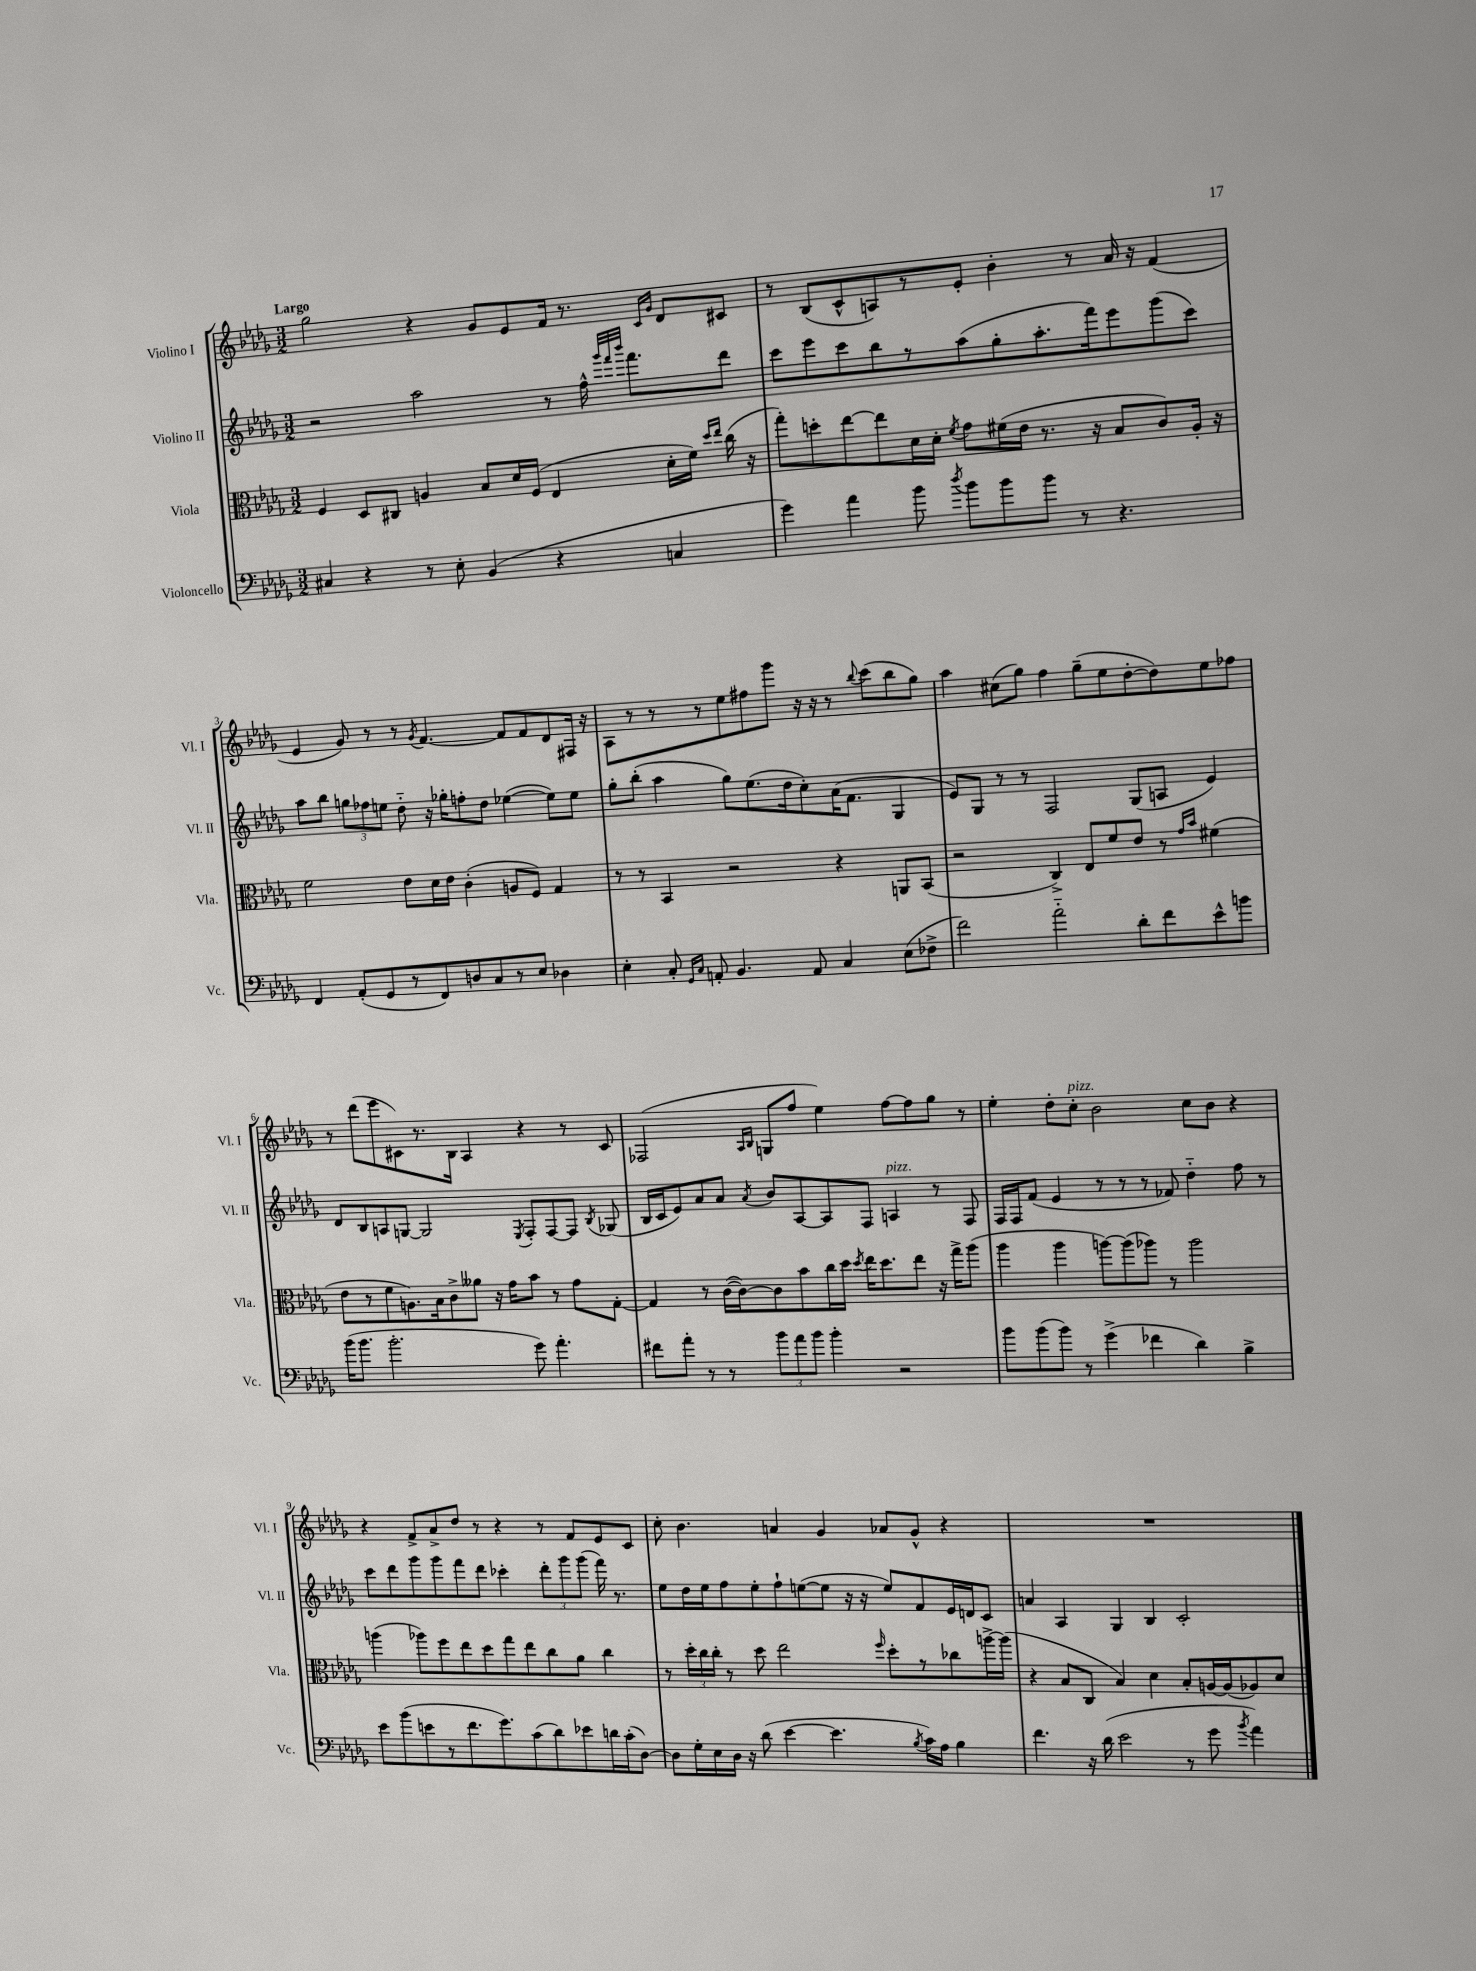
<<
\new StaffGroup <<
\new Staff = "s0" \with { instrumentName = "Violino I" shortInstrumentName = "Vl. I" } {
    \clef treble \key des \major \numericTimeSignature \time 3/2 \tempo "Largo"
    \autoBeamOff ges''2 r4 ges'8[ ees'8 f'16] r8. \grace { c'16[ ges'16] } des'8[ cis'8] |
    r8 bes8[( c'8-^ a8) r8 ees'8]-. bes'4-. r8 aes'16 r16 f'4( |
    ees'4 ges'8) r8 r8 \acciaccatura { ges'8 } f'4.~ f'8[ f'8 des'8 fis16] r16 |
    aes8[ r8 r8 r8 ees''8 fis''8 ges'''8] r16 r16 r8 \appoggiatura { bes''8 } c'''8[( bes''8 ges''8]) |
    aes''4 cis''8[( ges''8]) f''4 ges''8[--( ees''8 des''8~-. des''8) ees''8 fes''8] |
    r8 des'''8[( ees'''8 cis'8) r8. bes16] aes4 r4 r8 cis'8 |
    fes2( \grace { aes16[ bes16] } g8[ f''8] ees''4) f''8[~ f''8 ges''8] r8 |
    ees''4-. des''8[-. c''8]-.^\markup { \italic "pizz." } bes'2 c''8[ bes'8] r4 |
    r4 f'8[-> aes'8-> des''8] r8 r4 r8 f'8[ ees'8 c'8] |
    c''8-. bes'4. a'4 ges'4 aes'8[ ges'8]-^ r4 |
    R1. \bar "|." |
}
\new Staff = "s1" \with { instrumentName = "Violino II" shortInstrumentName = "Vl. II" } {
    \clef treble \key des \major \numericTimeSignature \time 3/2
    \autoBeamOff r2 aes''2 r8 f''16-^ \grace { ges'''32[ f'''32 bes'''32] } f'''8.[ des'''8] |
    c'''8[ ees'''8 c'''8 bes''8 r8 aes''8( ges''8-. aes''8.-. f'''16) ees'''8 ges'''8( c'''8]) |
    aes''8[ bes''8] \tuplet 3/2 { g''8[ fes''8 e''8] } des''8-_ r16 ges''16[-. f''8-. des''8] ees''4~( ees''8[) ees''8] |
    ges''8[-. bes''8]-.( aes''4 ges''8[) ees''8.( des''16 c''8-.) aes'16( f'8.] ges4 |
    ees'8[) ges8] r8 r8 f2 ges8[( a8] ees'4) |
    des'8[ bes8 a8 g8]~ g2 \acciaccatura { ees8 } f8[-. f8~ f8] \acciaccatura { bes8 } ges8( |
    bes16[ c'16 ees'8) aes'8 aes'8] \acciaccatura { aes'8 } bes'8[ aes8~ aes8 f8] a4^\markup { \italic "pizz." } r8 f8 |
    f16[ f16 f'8]( ees'4 r8 r8 r8 fes'8) des''4-_ f''8 r8 |
    c'''8[ des'''8 ges'''8 ges'''8 f'''8 des'''8] ces'''4-. \tuplet 3/2 { des'''8[-. ges'''8 ges'''8]( } f'''16) r8. |
    ees''8[ des''16 ees''16 f''8 ees''8-. f''8-! e''8~( e''8] r16 r16 e''8[) f'8 ees'16 d'16 c'8] |
    a'4 aes4 ges4 bes4 c'2-. \bar "|." |
}
\new Staff = "s2" \with { instrumentName = "Viola" shortInstrumentName = "Vla." } {
    \clef alto \key des \major \numericTimeSignature \time 3/2
    \autoBeamOff f4 des8[ cis8] a4 bes8[ des'16 f16]( ees4 des'16[-. f'16]) \grace { des''16[ ees''16] } c''16( r16 |
    ges''8[-.) d''8-. ees''8~ ees''8 des'16 des'16]-. \acciaccatura { f'8 } ges'8[ fis'16( ees'16] r8. r16 bes8[ c'8) aes16]-. r16 |
    f'2 ees'8[ des'16 ees'16] c'4-.( a8[ f8]) ges4 |
    r8 r8 bes,4 r2 r4 a,8[ bes,8]( |
    r2 c4->) ees8[ f'8 ees'8] r8 \grace { ges'16[ bes'16] } fis'4( |
    ees'8[ r8 f'8 a8.) bes16 c'8-> aeses'8] r16 ges'16[ bes'8] r8 ges'8[ ges8]~-. |
    ges4 r8 c'16[~( c'16~) c'8 bes'8 c''16 des''16] \acciaccatura { des''8 } ees''16[ des''8. ees''8] r16 ges''16[-> aes''8]( |
    aes''4 aes''4 a''8[~) a''8( aes''8]) r8 aes''2 |
    a''4( aes''8[) f''8 ees''8 des''8 ges''8 ees''8 c''8 aes'8] c''4 |
    r8 \tuplet 3/2 { des''16[-. c''16 c''16]-. } r8 des''8 ees''2 \grace { f''16 } des''8[-. r8 ces''8 a''16~-> a''16]( |
    r4 bes8[ c8] bes4) des'4 bes8[-. a16~ a16( aes8) des'8] \bar "|." |
}
\new Staff = "s3" \with { instrumentName = "Violoncello" shortInstrumentName = "Vc." } {
    \clef bass \key des \major \numericTimeSignature \time 3/2
    \autoBeamOff cis4 r4 r8 ees8-. bes,4( r4 c4 |
    ges'4) aes'4 bes'8 \acciaccatura { des''8 } bes'8[ bes'8 bes'8] r8 r4. |
    f,4 aes,8[-.( ges,8 r8 f,8) d8 c8 r8 ees8] des4 |
    ees4-. c8-. \grace { ges,16[ c16] } a,8-. bes,4. a,8 c4 ees8[( fes8]-> |
    f'2) aes'2-_ des'8[-. f'8 ees'8-^ b'8] |
    bes'16[( bes'8.] bes'2.-. ges'8) aes'4.-. |
    fis'8[ aes'8]-. r8 r8 \tuplet 3/2 { bes'8[ aes'8 bes'8] } bes'4-. r2 |
    bes'8[ bes'8( bes'8]) r8 ges'4->( fes'4 des'4) bes4-> |
    ees'8[ bes'8( e'8 r8 f'8. ges'8.) c'8( des'8) ees'8 d'16 c'16-.( des8]~) |
    des8[ ges16-. ees16 des16] r16 des'8( ees'4~ ees'4. \acciaccatura { bes8 } c'16[) aes16] bes4 |
    f'4. r16 des'16( ees'2 r8 ges'8 \acciaccatura { bes'8 } aes'4) \bar "|." |
}
>>
>>
